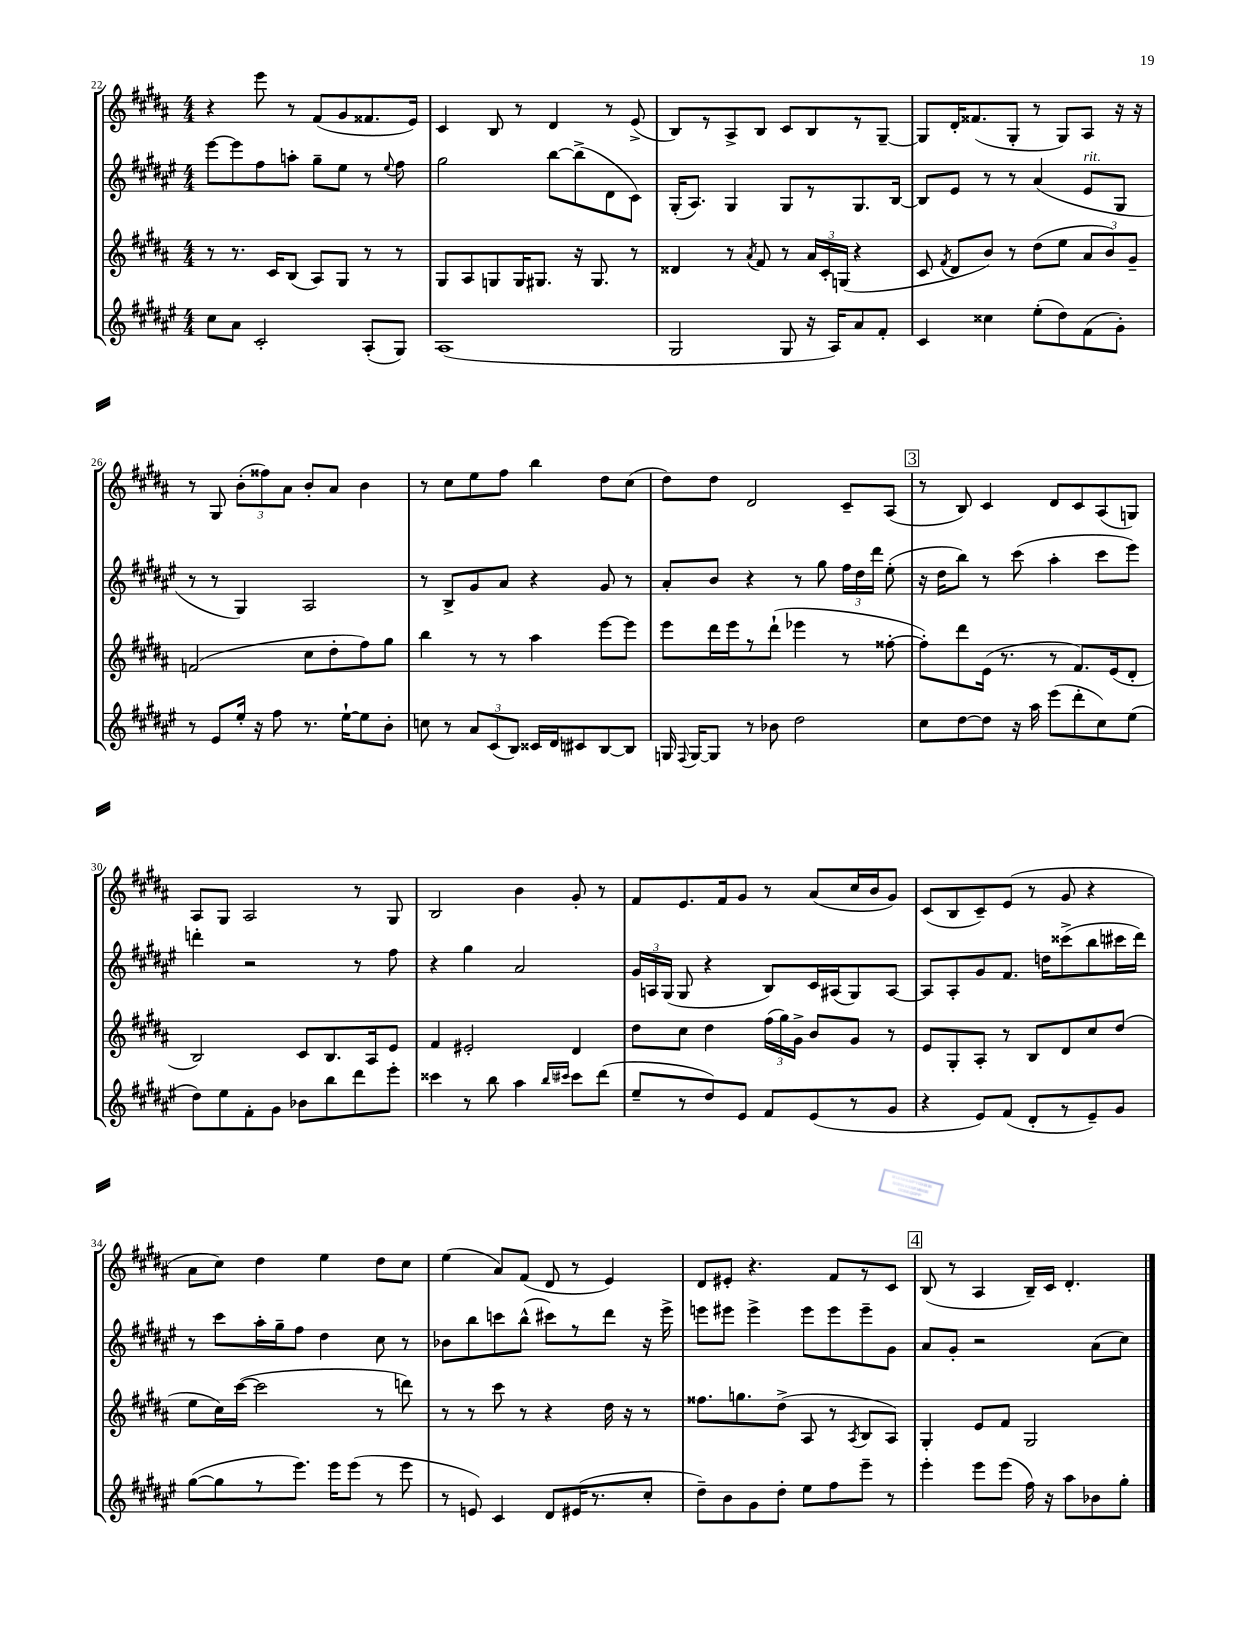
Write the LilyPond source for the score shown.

<<
\new StaffGroup <<
\new Staff = "s0" {
    \clef treble \key b \major \numericTimeSignature \time 4/4
    \autoBeamOff r4 e'''8 r8 fis'8[( gis'8 fisis'8. e'16]) |
    cis'4 b8 r8 dis'4 r8 e'8->( |
    b8[) r8 ais8-> b8] cis'8[ b8 r8 gis8]~-- |
    gis8[ dis'16-. fisis'8.( gis8]-. r8 gis8[) ais8] r16 r16 |
    r8 gis8 \tuplet 3/2 { b'8[-.( fisis''8) ais'8] } b'8[-. ais'8] b'4 |
    r8 cis''8[ e''8 fis''8] b''4 dis''8[ cis''8]( |
    dis''8[) dis''8] dis'2 cis'8[-- ais8]( |
    \mark \markup { \box "3" } r8 b8) cis'4 dis'8[ cis'8 ais8( g8]) |
    ais8[ gis8] ais2 r8 gis8 |
    b2 b'4 gis'8-. r8 |
    fis'8[ e'8. fis'16 gis'8] r8 ais'8[( cis''16 b'16 gis'8]) |
    cis'8[( b8 cis'8--) e'8]( r8 gis'8 r4 |
    ais'8[ cis''8]) dis''4 e''4 dis''8[ cis''8] |
    e''4( ais'8[) fis'8]( dis'8 r8 e'4) |
    dis'8[ eis'8]-. r4. fis'8[ r8 cis'8] |
    \mark \markup { \box "4" } b8( r8 ais4 b16[--) cis'16] dis'4.-. \bar "|." |
}
\new Staff = "s1" {
    \clef treble \key fis \major \numericTimeSignature \time 4/4
    \autoBeamOff eis'''8[~ eis'''8 fis''8 a''8]-. gis''8[-- eis''8] r8 \appoggiatura { eis''8 } fis''8 |
    gis''2 b''8[~ b''8->( dis'8 cis'8]) |
    gis16[-.( ais8.]) gis4 gis8[ r8 gis8. b16]~ |
    b8[ eis'8] r8 r8 ais'4( eis'8[^\markup { \italic "rit." } gis8] |
    r8 r8 gis4) ais2 |
    r8 b8[-> gis'8 ais'8] r4 gis'8 r8 |
    ais'8[-. b'8] r4 r8 gis''8 \tuplet 3/2 { fis''16[ dis''16 dis'''16] } eis''8-.( |
    \mark \markup { \box "3" } r16 dis''16[ b''8]) r8 cis'''8( ais''4-. cis'''8[ eis'''8]) |
    d'''4-. r2 r8 fis''8 |
    r4 gis''4 ais'2 |
    \tuplet 3/2 { gis'16[ a16 gis16]( } gis8 r4 b8[) cis'16 ais16( gis8) ais8]~ |
    ais8[ ais8-. gis'8 fis'8.] d''16[ cisis'''8->( b''8 cis'''16 dis'''16]) |
    r8 cis'''8[ ais''16-. gis''16-- fis''8] dis''4 cis''8 r8 |
    bes'8[ b''8 c'''8 b''8]-^( cis'''8[) r8 dis'''8] r16 eis'''16-> |
    e'''8[ eis'''8] eis'''4-> eis'''8[ eis'''8 eis'''8-- gis'8] |
    \mark \markup { \box "4" } ais'8[ gis'8]-. r2 ais'8[( cis''8]) \bar "|." |
}
\new Staff = "s2" {
    \clef treble \key b \major \numericTimeSignature \time 4/4
    \autoBeamOff r8 r8. cis'16[ b8]( ais8[) gis8] r8 r8 |
    gis8[ ais8 g8 g16 gis8.] r16 gis8. r8 |
    disis'4 r8 \acciaccatura { ais'8 } fis'8 r8 \tuplet 3/2 { ais'16[ cis'16-. g16]( } r4 |
    cis'8 \acciaccatura { fis'8 } dis'8[ b'8]) r8 dis''8[( e''8] \tuplet 3/2 { ais'8[ b'8) gis'8]-- } |
    f'2( cis''8[ dis''8-. fis''8) gis''8] |
    b''4 r8 r8 ais''4 e'''8[~ e'''8] |
    e'''8[ dis'''16 e'''16 r8 dis'''8]-!( ees'''4 r8 fisis''8~-. |
    \mark \markup { \box "3" } fisis''8[-.) dis'''8 e'16]( r8. r8 fis'8.[) e'16( dis'8]-. |
    b2) cis'8[ b8. ais16 e'8] |
    fis'4 eis'2-. dis'4 |
    dis''8[ cis''8] dis''4 \tuplet 3/2 { fis''16[( gis''16) gis'16]-> } b'8[ gis'8] r8 |
    e'8[ gis8-. ais8]-. r8 b8[ dis'8 cis''8 dis''8]( |
    e''8[ cis''16) cis'''16]~( cis'''2 r8 d'''8) |
    r8 r8 cis'''8 r8 r4 dis''16 r16 r8 |
    fisis''8.[ g''8. dis''8]->( ais8 r8 \acciaccatura { ais8 } b8[ ais8]) |
    \mark \markup { \box "4" } gis4-. e'8[ fis'8] gis2 \bar "|." |
}
\new Staff = "s3" {
    \clef treble \key fis \major \numericTimeSignature \time 4/4
    \autoBeamOff cis''8[ ais'8] cis'2-. ais8[-.( gis8]) |
    ais1( |
    gis2 gis8 r16 ais16[) ais'8 fis'8]-. |
    cis'4 cisis''4 eis''8[-.( dis''8) fis'8( gis'8]-.) |
    r8 eis'8[ eis''16]-. r16 fis''8 r8. eis''16[~-! eis''8 b'8]-. |
    c''8 r8 \tuplet 3/2 { ais'8[ cis'8( b8]) } cisis'16[ dis'16 cis'8 b8~ b8] |
    g16 \appoggiatura { fis8 } g16[~ g8] r8 bes'8 dis''2 |
    \mark \markup { \box "3" } cis''8[ dis''8~ dis''8] r16 ais''16 eis'''8[( dis'''8-. cis''8) eis''8]( |
    dis''8[) eis''8 fis'8-. gis'8] bes'8[ b''8 dis'''8 eis'''8]-. |
    cisis'''4 r8 b''8 ais''4 \grace { b''16[ cis'''16] } cis'''8[ dis'''8]( |
    eis''8[-- r8 dis''8) eis'8] fis'8[ eis'8( r8 gis'8] |
    r4 eis'8[) fis'8]( dis'8[-. r8 eis'8--) gis'8] |
    gis''8[~( gis''8 r8 eis'''8.]) eis'''16[ eis'''8]( r8 eis'''8 |
    r8 e'8) cis'4 dis'8[ eis'16( r8. cis''8]-. |
    dis''8[--) b'8 gis'8 dis''8]-. eis''8[ fis''8 eis'''8]-- r8 |
    \mark \markup { \box "4" } eis'''4-. eis'''8[ eis'''8]( fis''16) r16 ais''8[ bes'8 gis''8]-. \bar "|." |
}
>>
>>
\layout { \context { \Score currentBarNumber = #22 } }
